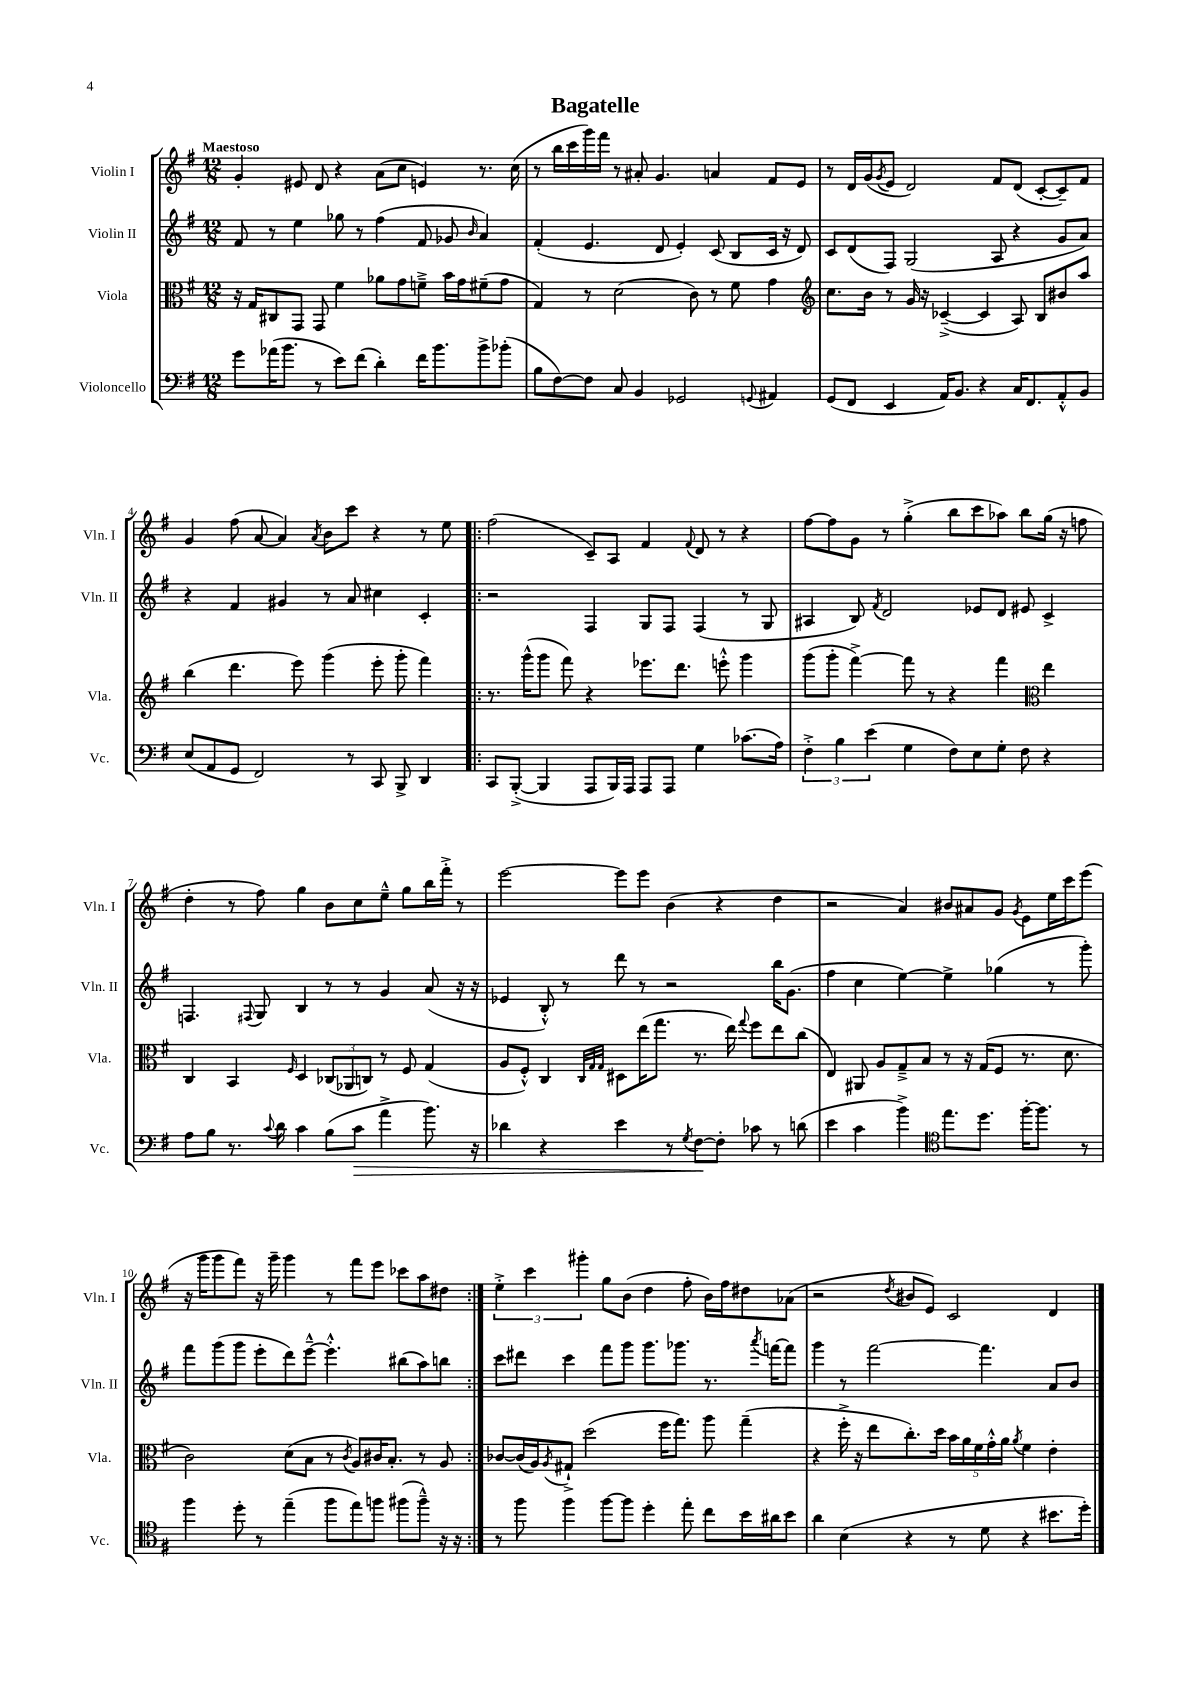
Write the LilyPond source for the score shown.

\header { title = "Bagatelle" }
<<
\new StaffGroup <<
\new Staff = "s0" \with { instrumentName = "Violin I" shortInstrumentName = "Vln. I" } {
    \clef treble \key g \major \numericTimeSignature \time 12/8 \tempo "Maestoso"
    g'4-. eis'8 d'8 r4 a'8( c''8 e'4) r8. c''16( |
    r8 b''16 c'''16 g'''16) fis'''16 r8 ais'8-. g'4. a'4 fis'8 e'8 |
    r8 d'16 g'16( \acciaccatura { g'8 } e'8 d'2) fis'8 d'8( c'8~-. c'8--) fis'8 |
    g'4 fis''8( a'8~ a'4) \acciaccatura { a'8 } b'8 c'''8 r4 r8 e''8 |
    \repeat volta 2 { fis''2( c'8--) a8 fis'4 \appoggiatura { fis'8 } d'8 r8 r4 |
    fis''8~ fis''8 g'8 r8 g''4-.->( b''8 c'''8 aes''8) b''8 g''16( r16 f''8 |
    d''4-. r8 fis''8) g''4 b'8 c''8 e''8---^ g''8 b''16 fis'''16-.-> r8 |
    e'''2~ e'''8 e'''8 b'4( r4 d''4 |
    r2 a'4) bis'8 ais'8 g'8 \acciaccatura { g'8 } e'8 e''16 c'''16 e'''8( |
    r16 g'''16 g'''8 fis'''8) r16 g'''16-- g'''4 r8 fis'''8 e'''8 ces'''8 a''8 dis''8 | }
    \tuplet 3/2 { e''4-.-> c'''4 gis'''4-. } g''8 b'8( d''4 fis''8-. b'16) fis''16 dis''8 aes'8( |
    r2 \acciaccatura { d''8 } bis'8 e'8) c'2 d'4 \bar "|." |
}
\new Staff = "s1" \with { instrumentName = "Violin II" shortInstrumentName = "Vln. II" } {
    \clef treble \key g \major \numericTimeSignature \time 12/8
    fis'8 r8 e''4 ges''8 r8 fis''4( fis'8 ges'8 \grace { b'16 } a'4) |
    fis'4-.( e'4. d'8 e'4-.) c'8( b8 c'16 r16 d'8) |
    c'8 d'8( fis8) g2( a8 r4 g'8 a'8) |
    r4 fis'4 gis'4 r8 a'8 cis''4 c'4-. |
    \repeat volta 2 { r2 fis4 g8 fis8 fis4( r8 g8 |
    ais4 b8) \acciaccatura { fis'8 } d'2 ees'8 d'8 eis'8 c'4-> |
    f4. \appoggiatura { fis8 } g8 b4 r8 r8 g'4 a'8( r16 r16 |
    ees'4 b8-.-^) r8 d'''8 r8 r2 b''16 g'8.( |
    fis''4 c''4 e''4~) e''4-> ges''4( r8 g'''8-.) |
    fis'''8 g'''8( g'''8 e'''8-. d'''8) e'''8~---^ e'''4.-.-^ bis''8( a''8) b''8 | }
    c'''8 dis'''8 c'''4 fis'''8 g'''8 g'''8. ges'''8. r8. \acciaccatura { a'''8 } f'''16~ f'''8 |
    g'''4 r8 fis'''2~ fis'''4. a'8 b'8 \bar "|." |
}
\new Staff = "s2" \with { instrumentName = "Viola" shortInstrumentName = "Vla." } {
    \clef alto \key g \major \numericTimeSignature \time 12/8
    r16 g16 cis8 g,8 g,8 fis'4 aes'8 g'8 f'8---> b'16 g'16 fis'8--( g'8 |
    g4) r8 d'2( c'8) r8 fis'8 g'4 |
    \clef treble c''8. b'16 r8 g'16 r16 ces'4~--->( ces'4 a8) b8 bis'8 a''8 |
    b''4( d'''4. e'''8) g'''4( e'''8-. g'''8-. fis'''4) |
    \repeat volta 2 { r8. g'''16-^( g'''8 fis'''8) r4 ees'''8. d'''8. e'''8-.-^ g'''4 |
    g'''8( g'''8-. fis'''4~->) fis'''8 r8 r4 fis'''4 \clef alto e''4 |
    c4 b,4 \grace { fis16 } d4 \tuplet 3/2 { ces8( aes,8 c8) } r8 fis8 g4( |
    a8 fis8-.-^) c4 \grace { c32 g32 g32 } dis8 e''16( g''8. r8. e''16) \appoggiatura { g''8 } fis''8 e''8 c''8( |
    e4) ais,8 a8 g8---> b8 r8 r16 g16( fis8 r8. d'8. |
    c'2) d'8( b8 r8 \acciaccatura { c'8 } a8) cis'16 b8.-. r8 a8 | }
    ces'8~ ces'16( a16) \acciaccatura { a8 } gis8-!-> d''2( fis''16 g''8.) a''8 g''4--( |
    r4 fis''16-.-> r16 e''8 c''8.-.) d''16 \tuplet 5/4 { b'16 a'16 fis'16 g'16-.-^ a'16 } \acciaccatura { a'8 } fis'4 e'4-. \bar "|." |
}
\new Staff = "s3" \with { instrumentName = "Violoncello" shortInstrumentName = "Vc." } {
    \clef bass \key g \major \numericTimeSignature \time 12/8
    g'8 aes'16( b'8. r8 e'8) fis'8( d'4-.) fis'16 b'8. b'8-> bes'8-.( |
    b8 fis8~) fis8 c8 b,4 ges,2 \appoggiatura { g,8 } ais,4 |
    g,8( fis,8 e,4 a,16) b,8. r4 c16 fis,8. a,8-.-^ b,8 |
    e8( a,8 g,8 fis,2) r8 c,8 b,,8-> d,4 |
    \repeat volta 2 { c,8 b,,8~-.->( b,,4 a,,8 b,,16) a,,16 a,,8 a,,8 g4 ces'8.( a16) |
    \tuplet 3/2 { fis4-.-> b4 e'4( } g4 fis8) e8 g8-. fis8 r4 |
    a8 b8 r8. \appoggiatura { c'8 } d'16 c'4 b8( c'8\> a'4-> b'8.) r16 |
    des'4 r4 e'4 r8 \acciaccatura { g8 } fis8~\! fis8-. ces'8 r8 d'8( |
    e'4 c'4 b'4->) \clef tenor e''8. d''8. fis''16~-. fis''8. r8 |
    fis''4 d''8-. r8 e''4--( fis''8 e''8) f''8 fis''8( fis''8---^) r16 r16 | }
    r8 fis''8 fis''4 fis''8~ fis''8 d''4-. e''8-. c''8 b'16 ais'16 b'8 |
    a'4 b4( r4 r8 d'8 r4 bis'8. d''16-.) \bar "|." |
}
>>
>>
